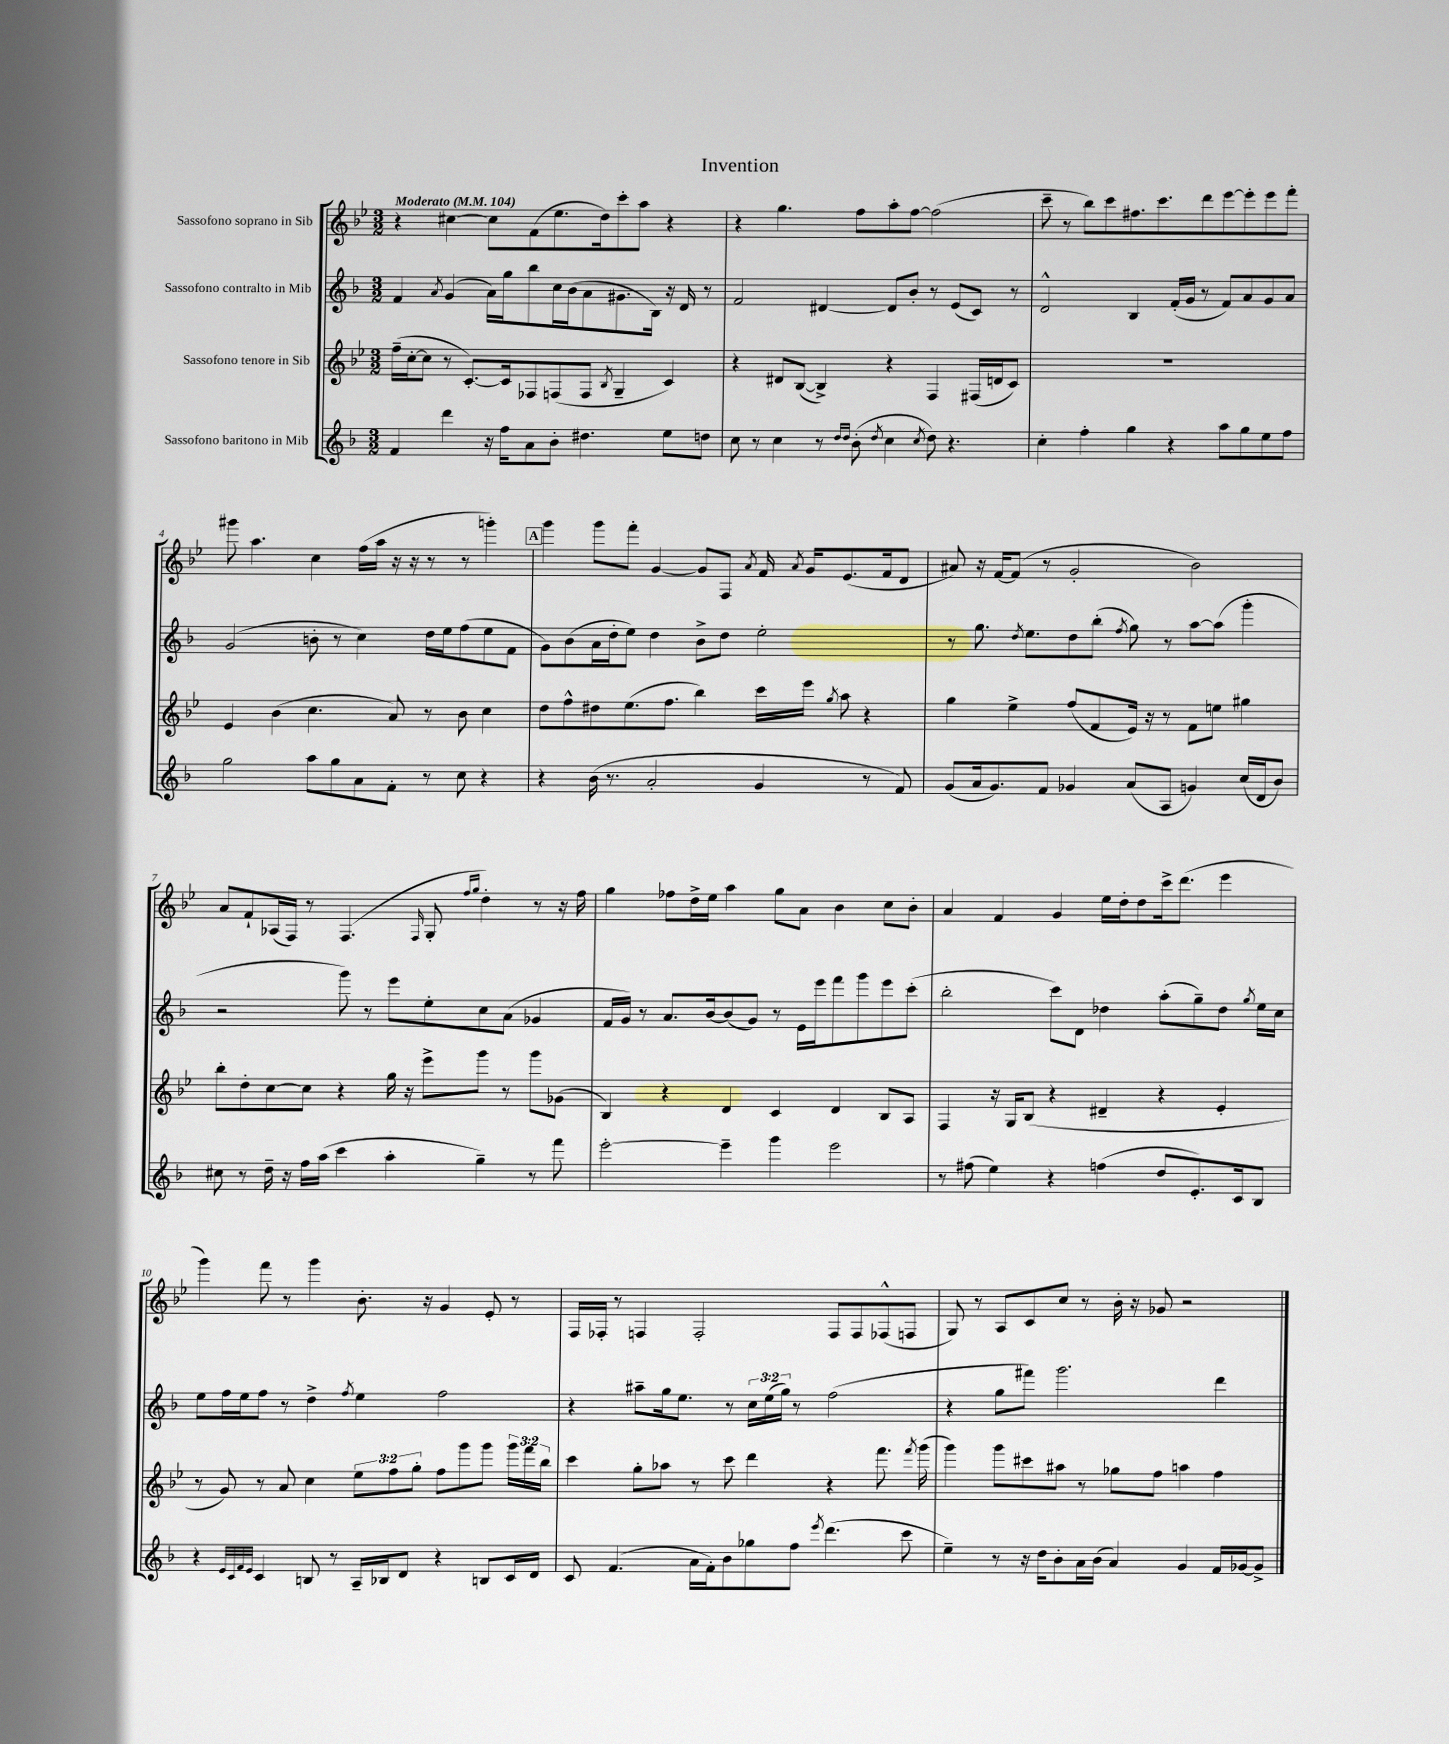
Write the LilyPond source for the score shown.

\header { title = "Invention" }
<<
\new StaffGroup <<
\new Staff = "s0" \with { instrumentName = "Sassofono soprano in Sib" } {
    \clef treble \key bes \major \numericTimeSignature \time 3/2 \tempo "Moderato" 4 = 104
    \autoBeamOff r4 cis''4~ cis''8[ f'8( ees''8. d''16) c'''8-. a''8] r4 |
    r4 g''4. f''8[ a''8-. f''8]~ f''2( |
    c'''8-- r8 bes''8[) c'''8 fis''8. c'''8. d'''8 ees'''8~ ees'''8-. ees'''8 f'''8]-. |
    gis'''8 a''4. c''4 f''16[( a''16] r16 r16 r8 r8 g'''4-.) |
    \mark \markup { \box "A" } g'''4 g'''8[ f'''8]-. g'4~ g'8[ f8] \acciaccatura { a'8 } f'16 \acciaccatura { a'8 } g'16[ ees'8.( f'16 d'8] |
    ais'8) r16 f'16[~ f'8]( r8 g'2-. bes'2) |
    a'8[ f'8-! aes16( f16]) r8 f4.( \grace { f16 } g8-. \grace { f''16[ g''16] } d''4-.) r8 r16 f''16 |
    g''4 fes''8[ d''16-> ees''16] a''4 g''8[ a'8] bes'4 c''8[ bes'8]-. |
    a'4 f'4 g'4 ees''16[ d''16-. d''8 c'''16-> d'''8.]( ees'''4 |
    g'''4) f'''8 r8 g'''4 bes'8.-. r16 g'4 ees'8-. r8 |
    f16[ fes16]-. r8 f4 f2-. f8[ f8 fes8-^( f8] |
    g8) r8 a8[ c'8 c''8] r8 bes'16-. r16 ges'8 r2 \bar "|." |
}
\new Staff = "s1" \with { instrumentName = "Sassofono contralto in Mib" } {
    \clef treble \key f \major \numericTimeSignature \time 3/2 \override Staff.TupletNumber.text = #tuplet-number::calc-fraction-text
    \autoBeamOff f'4 \acciaccatura { a'8 } g'4( a'16[) g''16 bes''8 c''16 bes'16( a'8 gis'8. bes16]) r16 d'16 r8 |
    f'2 dis'4~ dis'8[ bes'8]-. r8 e'8[( c'8]) r8 |
    d'2-^ bes4 f'16[-.( g'16] r8 f'8[) a'8 g'8 a'8] |
    g'2( b'8-. r8 c''4) d''16[ e''16 f''8( e''8 f'8] |
    \mark \markup { \box "A" } g'8[) bes'8( a'16 d''16-. e''8]) d''4 bes'8[-> d''8] e''2-. |
    r8 g''8. \acciaccatura { d''8 } e''8.[ d''8 bes''8]-.( \acciaccatura { f''8 } g''8) r8 a''8[~ a''8]( g'''4-. |
    r2 g'''8) r8 e'''8[ e''8-. c''8 a'8]( ges'4 |
    f'16[ g'16]) r8 a'8.[ bes'16~ bes'8( g'8]) r8 e'16[ e'''16 f'''8 g'''8 e'''8 c'''8]-.( |
    bes''2-. c'''8[) d'8] des''4 a''8[-.( g''8--) des''8] \acciaccatura { g''8 } e''16[ c''16] |
    e''8[ f''16 e''16 f''8] r8 d''4-> \acciaccatura { f''8 } e''4 f''2 |
    r4 ais''8[-- g''16 e''8.] r8 \tuplet 3/2 { c''16[ e''16( g''16]) } r8 f''2( |
    r4 g''8[ fis'''8]) g'''2. d'''4 \bar "|." |
}
\new Staff = "s2" \with { instrumentName = "Sassofono tenore in Sib" } {
    \clef treble \key bes \major \numericTimeSignature \time 3/2 \override Staff.TupletNumber.text = #tuplet-number::calc-fraction-text
    \autoBeamOff f''16[--( c''16~-. c''8] r8 c'8.[~-.) c'16 fes8 f8( f8] \acciaccatura { bes8 } g4-- c'4) |
    r4 dis'8[ bes8]~( bes4->) r4 f4 fis16[( d'16 c'8]) |
    R1. |
    ees'4 bes'4( c''4. a'8) r8 bes'8 c''4 |
    \mark \markup { \box "A" } d''8[ f''8-^ dis''8 ees''8.( f''8.] bes''4) c'''16[ ees'''16] \acciaccatura { g''8 } a''8 r4 |
    g''4 ees''4-> f''8[( f'8 ees'16]) r16 r8 f'8[ e''8] gis''4 |
    bes''8[-. d''8-. c''8~ c''8] r4 g''16 r16 ees'''8[-> g'''8] r8 g'''8[ ges'8]( |
    bes4) r4 d'4 c'4 d'4 bes8[ a8] |
    f4 r16 g16[ bes8]( r4 dis'4-- r4 ees'4-. |
    r8 g'8) r8 a'8 c''4 \tuplet 3/2 { ees''8[ f''8 g''8]-. } f''8[ g'''8 g'''8] \tuplet 3/2 { g'''16[ f'''16 bes''16] } |
    c'''4 g''8[-. aes''8] r8 c'''8 d'''4 r4 f'''8. \acciaccatura { f'''8 } g'''16( |
    g'''4) g'''8[ cis'''8 ais''8] r8 ges''8[ f''8] a''4 f''4 \bar "|." |
}
\new Staff = "s3" \with { instrumentName = "Sassofono baritono in Mib" } {
    \clef treble \key f \major \numericTimeSignature \time 3/2
    \autoBeamOff f'4 d'''4 r16 f''16[ a'8 bes'8]-. dis''4. e''8[ d''8] |
    c''8 r8 c''4 r8 \grace { d''16[ d''16] } bes'8-.( \acciaccatura { d''8 } c''4 \acciaccatura { c''8 } d''8) r4. |
    c''4-. f''4-. g''4 r4 a''8[ g''8 e''8 f''8] |
    g''2 a''8[ g''8 a'8 f'8]-. r8 c''8 r4 |
    \mark \markup { \box "A" } r4 bes'16( r8. a'2-. g'4 r8 f'8) |
    g'8[( a'16 g'8.) f'8] ges'4 a'8[( a8] g'4) c''16[( d'16 bes'8]) |
    cis''8 r8 d''16-- r16 f''16[ a''16]( c'''4 a''4-. g''4--) r8 f'''8 |
    e'''2~-. e'''4-- g'''4 e'''2 |
    r8 fis''8( e''4) r4 f''4( d''8[ e'8.-.) c'16 bes8] |
    r4 \grace { e'32[ c'32 f'32 e'32] } c'4 b8 r8 a16[-- bes16 d'8] r4 b8[ c'16 d'16] |
    c'8 f'4.( a'16[ f'16-.) bes'8 ges''8 f''8] \acciaccatura { e'''8 } d'''4.( c'''8 |
    e''4--) r8 r16 d''16[ bes'8-. a'16 bes'16]( a'4) g'4 f'16[ ges'16~ ges'8]-> \bar "|." |
}
>>
>>
